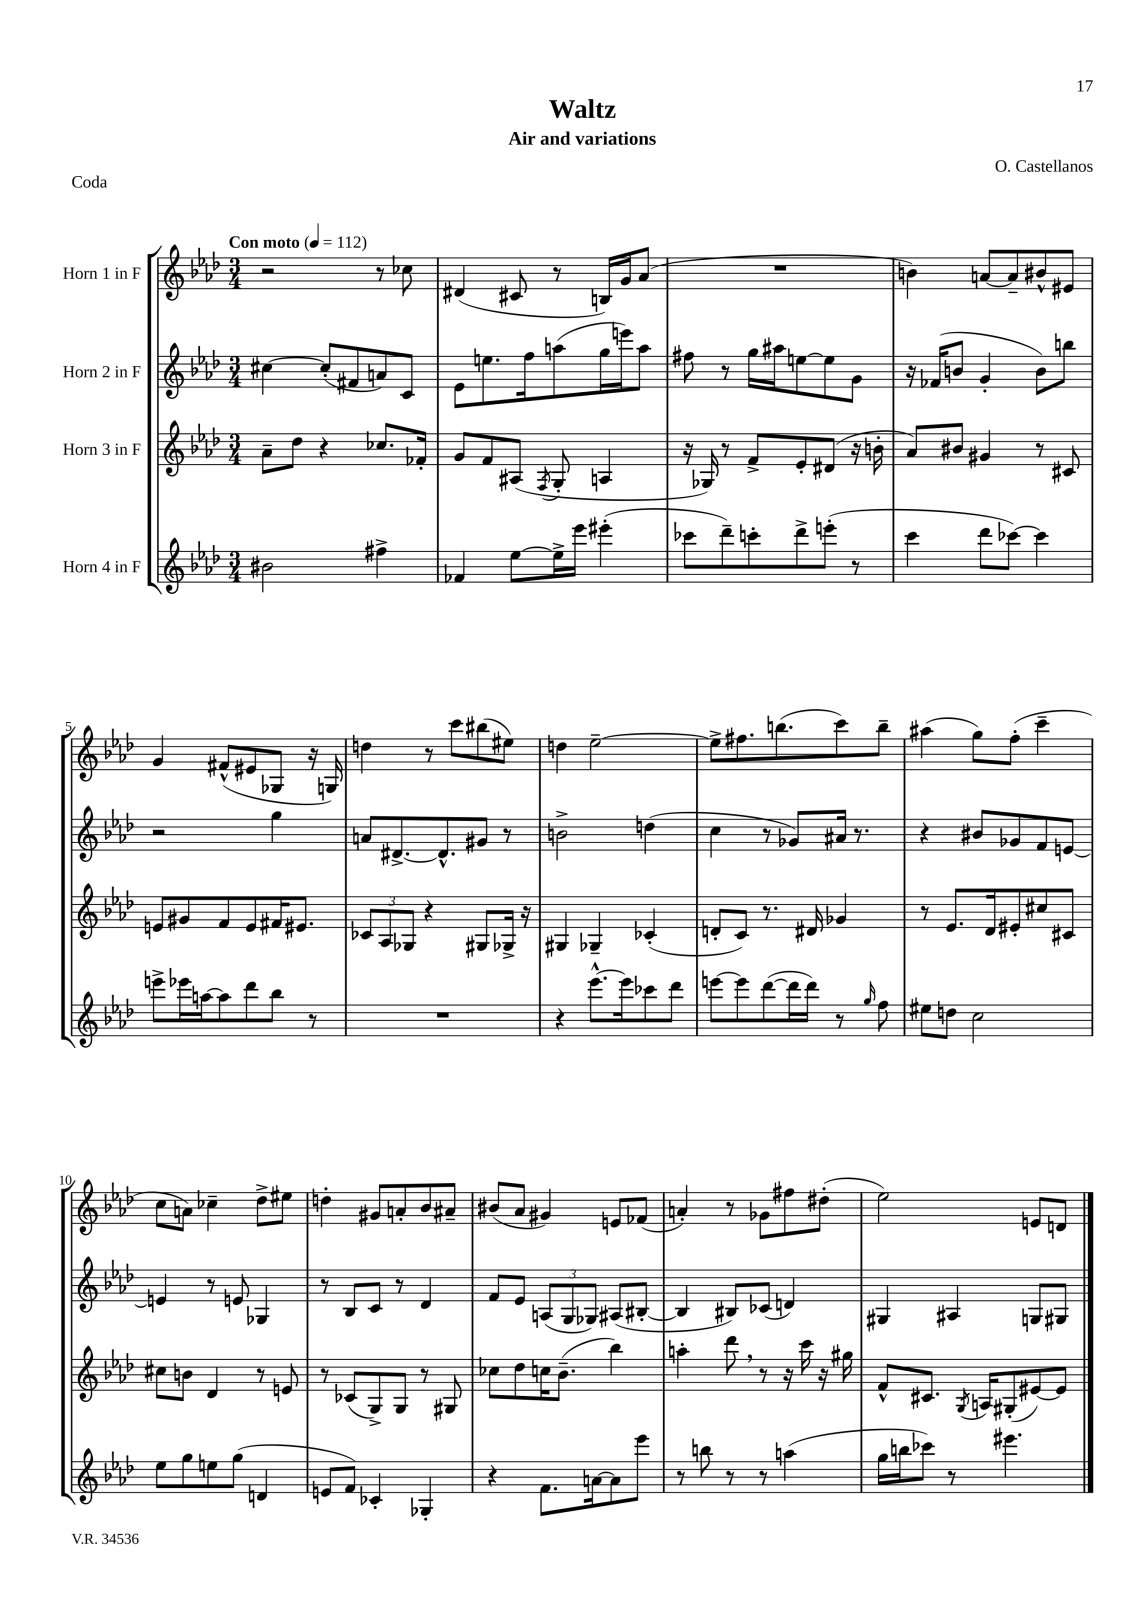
\header { title = "Waltz" composer = "O. Castellanos" subtitle = "Air and variations" piece = "Coda" }
<<
\new StaffGroup <<
\new Staff = "s0" \with { instrumentName = "Horn 1 in F" } {
    \clef treble \key aes \major \numericTimeSignature \time 3/4 \tempo "Con moto" 4 = 112
    \autoBeamOff r2 r8 ces''8 |
    dis'4( cis'8 r8 b16[) g'16 aes'8]( |
    R2. |
    b'4) a'8[~ a'8-- bis'8-^ eis'8] |
    g'4 fis'8[-^( eis'8 ges8] r16 g16) |
    d''4 r8 c'''8[ bis''8( eis''8]) |
    d''4 ees''2~-- |
    ees''8[-> fis''8. b''8.( c'''8) b''8]-- |
    ais''4( g''8[) f''8]-.( c'''4-- |
    c''8[ a'8]) ces''4-- des''8[-> eis''8] |
    d''4-. gis'8[ a'8-. bes'8 ais'8]-- |
    bis'8[( aes'8] gis'4) e'8[ fes'8]( |
    a'4-.) r8 ges'8[ fis''8 dis''8]-.( |
    ees''2) e'8[ d'8] \bar "|." |
}
\new Staff = "s1" \with { instrumentName = "Horn 2 in F" } {
    \clef treble \key aes \major \numericTimeSignature \time 3/4
    \autoBeamOff cis''4~ cis''8[-.( fis'8 a'8) c'8] |
    ees'8[ e''8. f''16 a''8( g''16 e'''16) a''8] |
    fis''8 r8 g''16[ ais''16 e''8~ e''8 g'8] |
    r16 fes'16[( b'8] g'4-. b'8[) b''8] |
    r2 g''4 |
    a'8[ dis'8.~-> dis'8.-^ gis'8] r8 |
    b'2-> d''4( |
    c''4 r8 ges'8[) ais'16] r8. |
    r4 bis'8[ ges'8 f'8 e'8]~ |
    e'4 r8 e'8 ges4 |
    r8 bes8[ c'8] r8 des'4 |
    f'8[ ees'8] \tuplet 3/2 { a8[( g8 ges8]) } ais8[( bis8]~-. |
    bis4 bis8[) ces'8]( d'4) |
    gis4 ais4 g8[ gis8] \bar "|." |
}
\new Staff = "s2" \with { instrumentName = "Horn 3 in F" } {
    \clef treble \key aes \major \numericTimeSignature \time 3/4
    \autoBeamOff aes'8[-- des''8] r4 ces''8.[ fes'16]-. |
    g'8[ f'8 ais8]( \acciaccatura { f8 } g8-. a4 |
    r16 ges16) r8 f'8[-> ees'8-. dis'8]( r16 b'16-. |
    aes'8[) bis'8] gis'4 r8 cis'8 |
    e'8[ gis'8 f'8 e'8 fis'16 eis'8.] |
    \tuplet 3/2 { ces'8[ aes8 ges8] } r4 gis8[ ges16]-> r16 |
    gis4 ges4-- ces'4-.( |
    d'8[-. c'8]) r8. dis'16 ges'4 |
    r8 ees'8.[ des'16 eis'8-. cis''8 cis'8] |
    cis''8[ b'8] des'4 r8 e'8 |
    r8 ces'8[( g8->) g8] r8 gis8 |
    ces''8[ des''8 c''16 bes'8.]--( bes''4) |
    a''4-. des'''8 \breathe r8 r16 c'''16 r16 gis''16 |
    f'8[-^ cis'8.] \acciaccatura { g8 } a16[ gis8-.( eis'8~) eis'8] \bar "|." |
}
\new Staff = "s3" \with { instrumentName = "Horn 4 in F" } {
    \clef treble \key aes \major \numericTimeSignature \time 3/4
    \autoBeamOff bis'2 fis''4-> |
    fes'4 ees''8[~ ees''16-> ees'''16] eis'''4-.( |
    ces'''8[ des'''8--) c'''8-. des'''8-> e'''8]-.( r8 |
    c'''4 des'''8[ ces'''8]~) ces'''4 |
    e'''8[-> ees'''16 a''16~ a''8 des'''8 bes''8] r8 |
    R2. |
    r4 ees'''8.[~-^ ees'''16 ces'''8 des'''8] |
    e'''8[~ e'''8 des'''8~( des'''16 des'''16]) r8 \grace { g''16 } f''8 |
    eis''8[ d''8] c''2 |
    ees''8[ g''8 e''8 g''8]( d'4 |
    e'8[ f'8]) ces'4-. ges4-. |
    r4 f'8.[ a'16~ a'8 ees'''8] |
    r8 b''8 r8 r8 a''4( |
    g''16[ b''16 ces'''8]) r8 eis'''4. \bar "|." |
}
>>
>>
